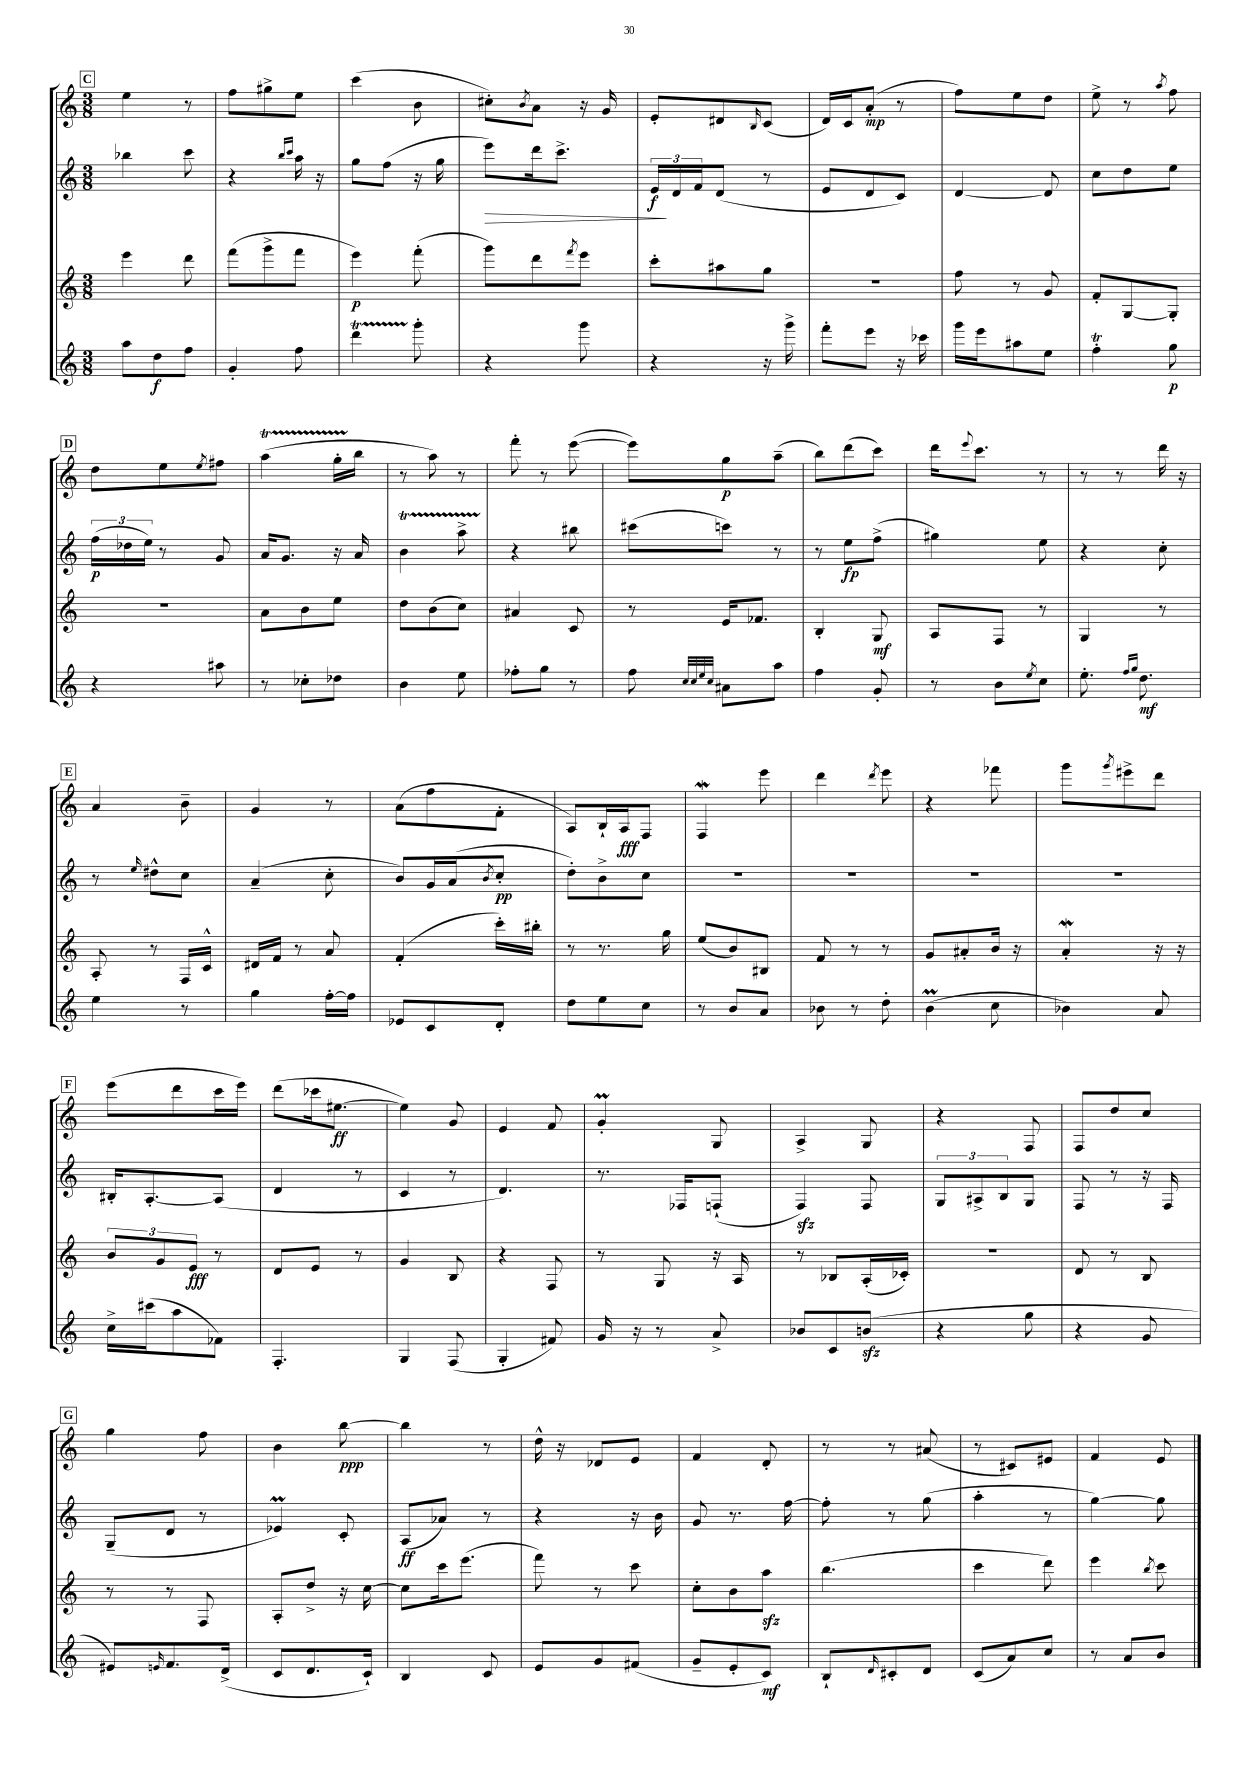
<<
\new StaffGroup <<
\new Staff = "s0" {
    \clef treble \key c \major \numericTimeSignature \time 3/8
    \mark \markup { \box "C" } e''4 r8 |
    f''8 gis''8-> e''8 |
    c'''4( b'8 |
    cis''8-.) \acciaccatura { b'8 } a'8 r16 g'16 |
    e'8-. dis'8 \grace { b16 } c'8( |
    d'16) c'16 a'8-.\mp( r8 |
    f''8) e''8 d''8 |
    e''8-> r8 \acciaccatura { a''8 } f''8 |
    \mark \markup { \box "D" } d''8 e''8 \acciaccatura { e''8 } fis''8 |
    a''4\startTrillSpan( g''16-. b''16\stopTrillSpan |
    r8 a''8) r8 |
    f'''8-. r8 e'''8~( |
    e'''8) g''8\p a''8--( |
    b''8) d'''8( c'''8) |
    d'''16 \appoggiatura { e'''8 } c'''8. r8 |
    r8 r8 d'''16 r16 |
    \mark \markup { \box "E" } a'4 b'8-- |
    g'4 r8 |
    a'8( f''8 f'8-. |
    a8) b16-! a16\fff f8 |
    f4\mordent e'''8 |
    d'''4 \acciaccatura { d'''8 } e'''8 |
    r4 fes'''8 |
    g'''8 \acciaccatura { g'''8 } eis'''8-> d'''8 |
    \mark \markup { \box "F" } e'''8( d'''8 c'''16 e'''16) |
    d'''8( ces'''16 eis''8.~\ff |
    eis''4) g'8 |
    e'4 f'8 |
    g'4-.\prall g8 |
    a4-> g8 |
    r4 f8 |
    f8 d''8 c''8 |
    \mark \markup { \box "G" } g''4 f''8 |
    b'4 b''8~\ppp |
    b''4 r8 |
    d''16-^ r16 des'8 e'8 |
    f'4 d'8-. |
    r8 r8 ais'8( |
    r8 cis'8) eis'8 |
    f'4 e'8 \bar "|." |
}
\new Staff = "s1" {
    \clef treble \key c \major \numericTimeSignature \time 3/8
    \mark \markup { \box "C" } bes''4 c'''8 |
    r4 \grace { b''16 c'''16 } a''16 r16 |
    g''8 f''8( r16 g''16 |
    e'''8\>) d'''16 c'''8.-> |
    \tuplet 3/2 { e'16\f\! d'16 f'16 } d'8( r8 |
    e'8 d'8 c'8) |
    d'4~ d'8 |
    c''8 d''8 e''8 |
    \mark \markup { \box "D" } \tuplet 3/2 { f''16\p( des''16 e''16) } r8 g'8 |
    a'16 g'8. r16 a'16 |
    b'4\startTrillSpan a''8-> |
    r4\stopTrillSpan bis''8 |
    cis'''8( c'''8) r8 |
    r8 e''8\fp f''8->( |
    gis''4) e''8 |
    r4 c''8-. |
    \mark \markup { \box "E" } r8 \grace { e''16 } dis''8-^ c''8 |
    a'4--( c''8-. |
    b'8) g'16 a'16( \acciaccatura { b'8 } c''8-.\pp |
    d''8-.) b'8-> c''8 |
    R4. |
    R4. |
    R4. |
    R4. |
    \mark \markup { \box "F" } bis16-. a8.~-. a8( |
    d'4 r8 |
    c'4 r8 |
    d'4.) |
    r8. fes16 f8-!( |
    f4\sfz) f8 |
    \tuplet 3/2 { g8 ais8-> b8 } g8 |
    f8 r8 r16 f16 |
    \mark \markup { \box "G" } g8--( d'8 r8 |
    ees'4\prall) c'8-. |
    a8\ff( aes'8) r8 |
    r4 r16 b'16 |
    g'8 r8. f''16~ |
    f''8-. r8 g''8( |
    a''4-. r8 |
    g''4~) g''8 \bar "|." |
}
\new Staff = "s2" {
    \clef treble \key c \major \numericTimeSignature \time 3/8
    \mark \markup { \box "C" } e'''4 d'''8 |
    f'''8( g'''8-> f'''8 |
    e'''4\p) f'''8-.( |
    g'''8) d'''8 \acciaccatura { f'''8 } e'''8 |
    c'''8-. ais''8 g''8 |
    R4. |
    f''8 r8 g'8 |
    f'8-. g8~ g8-. |
    \mark \markup { \box "D" } R4. |
    a'8 b'8 e''8 |
    d''8 b'8( c''8) |
    ais'4 c'8 |
    r8 e'16 fes'8. |
    b4-. g8\mf |
    a8 f8 r8 |
    g4 r8 |
    \mark \markup { \box "E" } a8-. r8 f16 c'16-^ |
    dis'16 f'16 r8 a'8 |
    f'4-.( c'''16-.) bis''16-. |
    r8 r8. g''16 |
    e''8( b'8) bis8 |
    f'8 r8 r8 |
    g'8 ais'8-. b'16 r16 |
    a'4-.\mordent r16 r16 |
    \mark \markup { \box "F" } \tuplet 3/2 { b'8 g'8 e'8\fff } r8 |
    d'8 e'8 r8 |
    g'4 b8 |
    r4 f8 |
    r8 g8 r16 a16 |
    r8 bes8 a16-.( ces'16-.) |
    R4. |
    d'8 r8 b8 |
    \mark \markup { \box "G" } r8 r8 f8 |
    a8-. d''8-> r16 c''16~ |
    c''8 c'''16 e'''8.( |
    f'''8) r8 c'''8 |
    c''8-. b'8 a''8\sfz |
    b''4.( |
    c'''4 d'''8) |
    e'''4 \acciaccatura { b''8 } c'''8 \bar "|." |
}
\new Staff = "s3" {
    \clef treble \key c \major \numericTimeSignature \time 3/8
    \mark \markup { \box "C" } a''8 d''8\f f''8 |
    g'4-. f''8 |
    d'''4\startTrillSpan g'''8-.\stopTrillSpan |
    r4 g'''8 |
    r4 r16 g'''16-> |
    f'''8-. e'''8 r16 ces'''16 |
    g'''16 e'''16 ais''8 e''8 |
    f''4-.\trill g''8\p |
    \mark \markup { \box "D" } r4 ais''8 |
    r8 ces''8-. des''8 |
    b'4 e''8 |
    fes''8-. g''8 r8 |
    f''8 \grace { c''32 c''32 e''32 c''32 } ais'8 a''8 |
    f''4 g'8-. |
    r8 b'8 \acciaccatura { e''8 } c''8 |
    e''8.-. \grace { f''16 g''16 } d''8.\mf |
    \mark \markup { \box "E" } e''4 r8 |
    g''4 f''16~-. f''16 |
    ees'8 c'8 d'8-. |
    d''8 e''8 c''8 |
    r8 b'8 a'8 |
    bes'8 r8 d''8-. |
    b'4\prall( c''8 |
    bes'4) a'8 |
    \mark \markup { \box "F" } c''16-> cis'''16( a''8 fes'8) |
    f4.-. |
    g4 f8( |
    g4-. fis'8) |
    g'16 r16 r8 a'8-> |
    bes'8 c'8 b'8\sfz( |
    r4 g''8 |
    r4 g'8 |
    \mark \markup { \box "G" } eis'8) \grace { e'16 } f'8. d'16->( |
    c'8 d'8. c'16-!) |
    b4 c'8 |
    e'8 g'8 fis'8( |
    g'8-- e'8-. c'8\mf) |
    b8-! \grace { d'16 } cis'8-. d'8 |
    c'8( a'8) c''8 |
    r8 a'8 b'8 \bar "|." |
}
>>
>>
